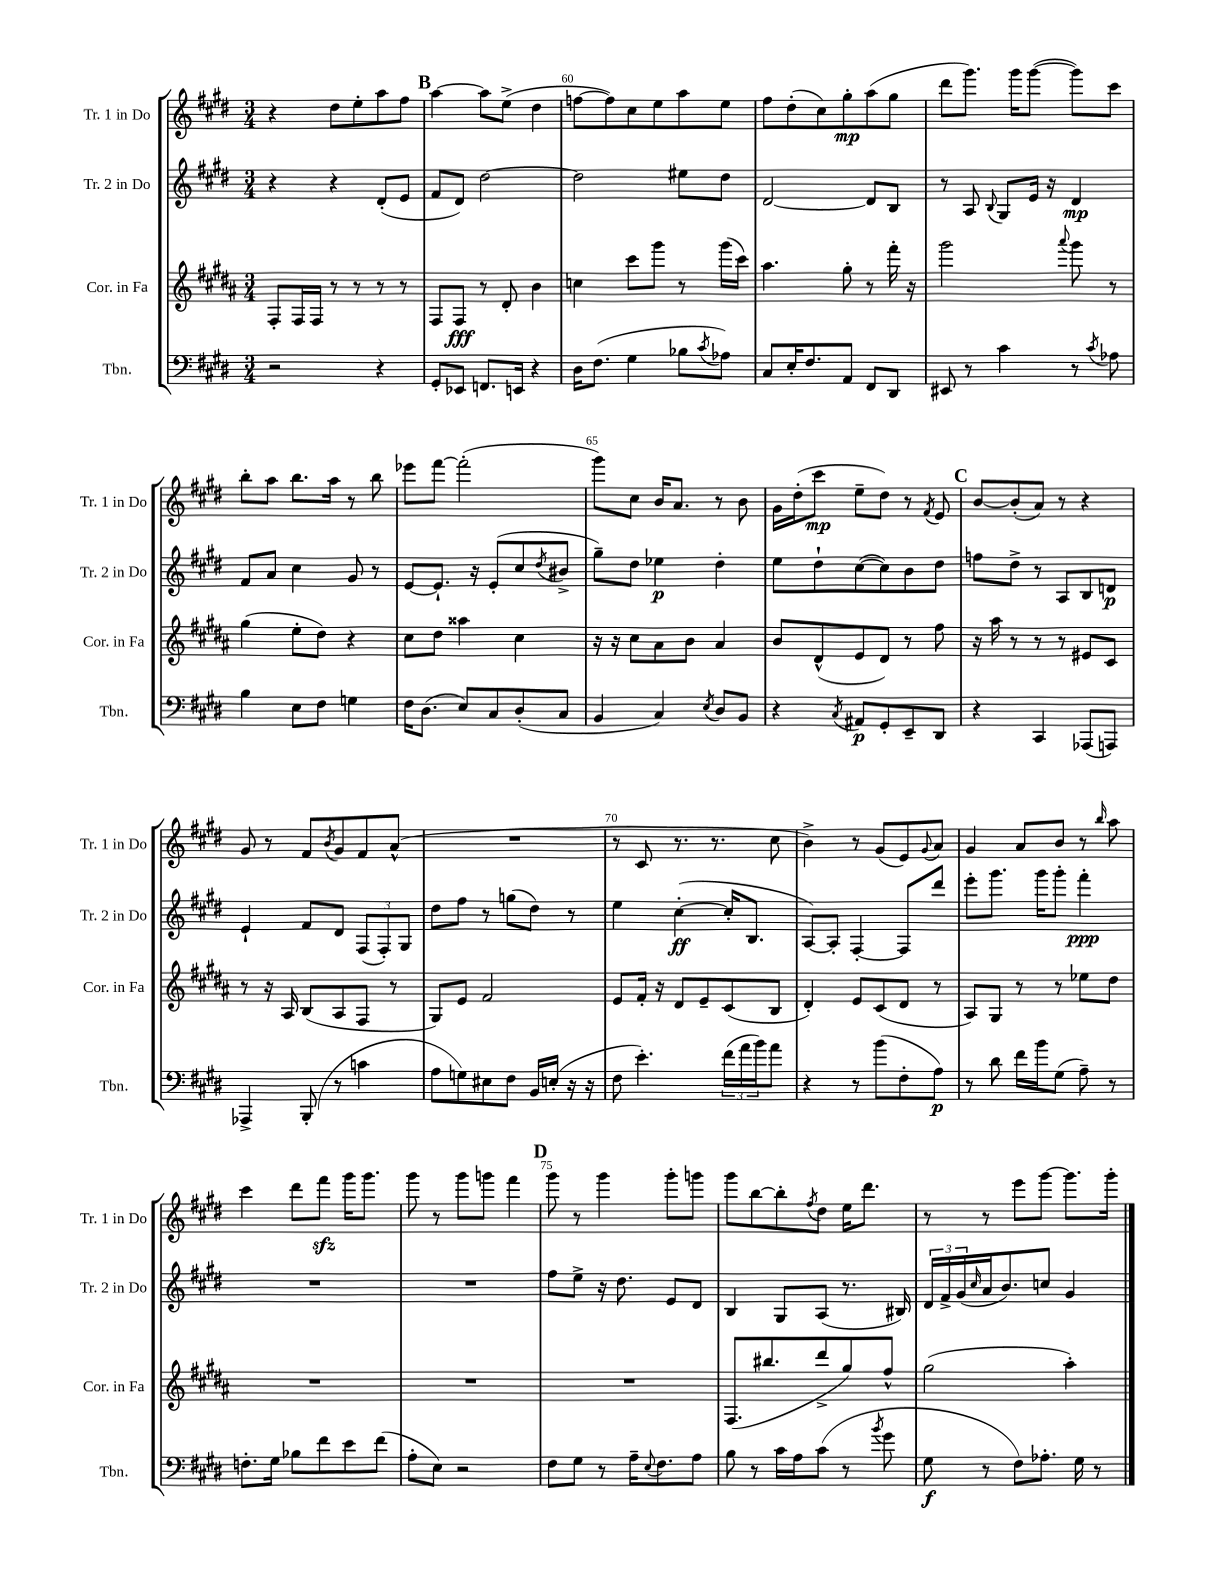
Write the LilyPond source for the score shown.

<<
\new StaffGroup <<
\new Staff = "s0" \with { instrumentName = "Tr. 1 in Do" shortInstrumentName = "Tr. 1 in Do" } {
    \clef treble \key e \major \numericTimeSignature \time 3/4
    r4 dis''8 e''8-. a''8 fis''8 |
    \mark \markup { \bold "B" } a''4~ a''8 e''8->( dis''4 |
    f''8~ f''8) cis''8 e''8 a''8 e''8 |
    fis''8 dis''8-.( cis''8) gis''8-.\mp a''8( gis''8 |
    dis'''8 gis'''8.) gis'''16 gis'''8~( gis'''8) cis'''8 |
    b''8-. a''8 b''8. a''16 r8 b''8 |
    ees'''8 fis'''8~ fis'''2-.( |
    gis'''8) cis''8 b'16 a'8. r8 b'8 |
    gis'16 dis''16-.( cis'''8\mp e''8-- dis''8) r8 \acciaccatura { fis'8 } e'8 |
    \mark \markup { \bold "C" } b'8~ b'8-.( a'8) r8 r4 |
    gis'8 r8 fis'8 \acciaccatura { b'8 } gis'8 fis'8 a'8-^( |
    R2. |
    r8 cis'8 r8. r8. cis''8 |
    b'4->) r8 gis'8( e'8) \appoggiatura { gis'8 } a'8 |
    gis'4 a'8 b'8 r8 \grace { b''16 } a''8 |
    cis'''4 dis'''8 fis'''8\sfz gis'''16 gis'''8. |
    gis'''8 r8 gis'''8 g'''8 fis'''4 |
    \mark \markup { \bold "D" } gis'''8 r8 gis'''4 gis'''8-. g'''8 |
    gis'''8 b''8~ b''8-. \acciaccatura { fis''8 } dis''8 e''16 dis'''8. |
    r8 r8 e'''8 gis'''8~ gis'''8. gis'''16-. \bar "|." |
}
\new Staff = "s1" \with { instrumentName = "Tr. 2 in Do" shortInstrumentName = "Tr. 2 in Do" } {
    \clef treble \key e \major \numericTimeSignature \time 3/4
    r4 r4 dis'8-.( e'8 |
    \mark \markup { \bold "B" } fis'8 dis'8) dis''2~ |
    dis''2 eis''8 dis''8 |
    dis'2~ dis'8 b8 |
    r8 a8 \appoggiatura { b8 } gis8 e'16 r16 dis'4\mp |
    fis'8 a'8 cis''4 gis'8 r8 |
    e'8~ e'8.-! r16 e'8-.( cis''8 \acciaccatura { dis''8 } bis'8-> |
    gis''8--) dis''8 ees''4\p dis''4-. |
    e''8 dis''8-! cis''8~( cis''8) b'8 dis''8 |
    \mark \markup { \bold "C" } f''8 dis''8-> r8 a8 b8 d'8\p |
    e'4-! fis'8 dis'8 \tuplet 3/2 { fis8( fis8-.) gis8 } |
    dis''8 fis''8 r8 g''8( dis''8) r8 |
    e''4 cis''4~-.\ff( cis''16-. b8. |
    a8~) a8-. fis4~-. fis8 dis'''8 |
    e'''8-. gis'''8. gis'''16 gis'''8-. fis'''4-.\ppp |
    R2. |
    R2. |
    \mark \markup { \bold "D" } fis''8 e''8-> r16 dis''8. e'8 dis'8 |
    b4 gis8 a8( r8. bis16) |
    \tuplet 3/2 { dis'16 fis'16-> gis'16( } \grace { cis''16 } a'16 b'8.) c''8 gis'4 \bar "|." |
}
\new Staff = "s2" \with { instrumentName = "Cor. in Fa" shortInstrumentName = "Cor. in Fa" } {
    \clef treble \key b \major \numericTimeSignature \time 3/4
    fis8-. fis16 fis16 r8 r8 r8 r8 |
    \mark \markup { \bold "B" } fis8 fis8\fff r8 dis'8-. b'4 |
    c''4 cis'''8 gis'''8 r8 gis'''16( cis'''16) |
    ais''4. gis''8-. r8 fis'''16-. r16 |
    gis'''2 \appoggiatura { ais'''8 } gis'''8 r8 |
    gis''4( e''8-. dis''8) r4 |
    cis''8 dis''8 aisis''4 cis''4 |
    r16 r16 cis''8 ais'8 b'8 ais'4 |
    b'8 dis'8-^( e'8 dis'8) r8 fis''8 |
    \mark \markup { \bold "C" } r16 ais''16 r8 r8 r8 eis'8 cis'8 |
    r8 r16 ais16 b8( ais8 fis8 r8 |
    gis8) e'8 fis'2 |
    e'8 fis'16-. r16 dis'8 e'8-- cis'8( b8 |
    dis'4-.) e'8 cis'8( dis'8 r8 |
    ais8) gis8 r8 r8 ees''8 dis''8 |
    R2. |
    R2. |
    \mark \markup { \bold "D" } R2. |
    fis8.( bis''8. dis'''8-> gis''8) fis''8-^ |
    gis''2( ais''4-.) \bar "|." |
}
\new Staff = "s3" \with { instrumentName = "Tbn." shortInstrumentName = "Tbn." } {
    \clef bass \key e \major \numericTimeSignature \time 3/4
    r2 r4 |
    \mark \markup { \bold "B" } gis,8-. ees,8 f,8. e,16 r4 |
    dis16 fis8.( gis4 bes8 \acciaccatura { cis'8 } aes8) |
    cis8 e16-. fis8. a,8 fis,8 dis,8 |
    eis,8 r8 cis'4 r8 \acciaccatura { cis'8 } aes8 |
    b4 e8 fis8 g4 |
    fis16 dis8.( e8) cis8 dis8-.( cis8 |
    b,4 cis4) \acciaccatura { e8 } dis8 b,8 |
    r4 \acciaccatura { cis8 } ais,8\p gis,8-. e,8-- dis,8 |
    \mark \markup { \bold "C" } r4 cis,4 aes,,8( a,,8) |
    aes,,4-> b,,8-.( r8 c'4 |
    a8 g8) eis8 fis8 b,16 e16-.( r16 r16 |
    fis8 e'4.-.) \tuplet 3/2 { fis'16( a'16 b'16) } a'8 |
    r4 r8 b'8( fis8-. a8\p) |
    r8 dis'8 fis'16 b'16 gis8( a8--) r8 |
    f8.-. gis16 bes8 fis'8 e'8 fis'8( |
    a8-. e8) r2 |
    \mark \markup { \bold "D" } fis8 gis8 r8 a16-- \appoggiatura { e8 } fis8. a8 |
    b8 r8 cis'16 a16 cis'8( r8 \acciaccatura { b'8 } gis'8 |
    gis8\f r8 fis8) aes8.-. gis16 r8 \bar "|." |
}
>>
>>
\layout { \context { \Score currentBarNumber = #58 \override BarNumber.break-visibility = ##(#f #t #t) barNumberVisibility = #(every-nth-bar-number-visible 5) } }
